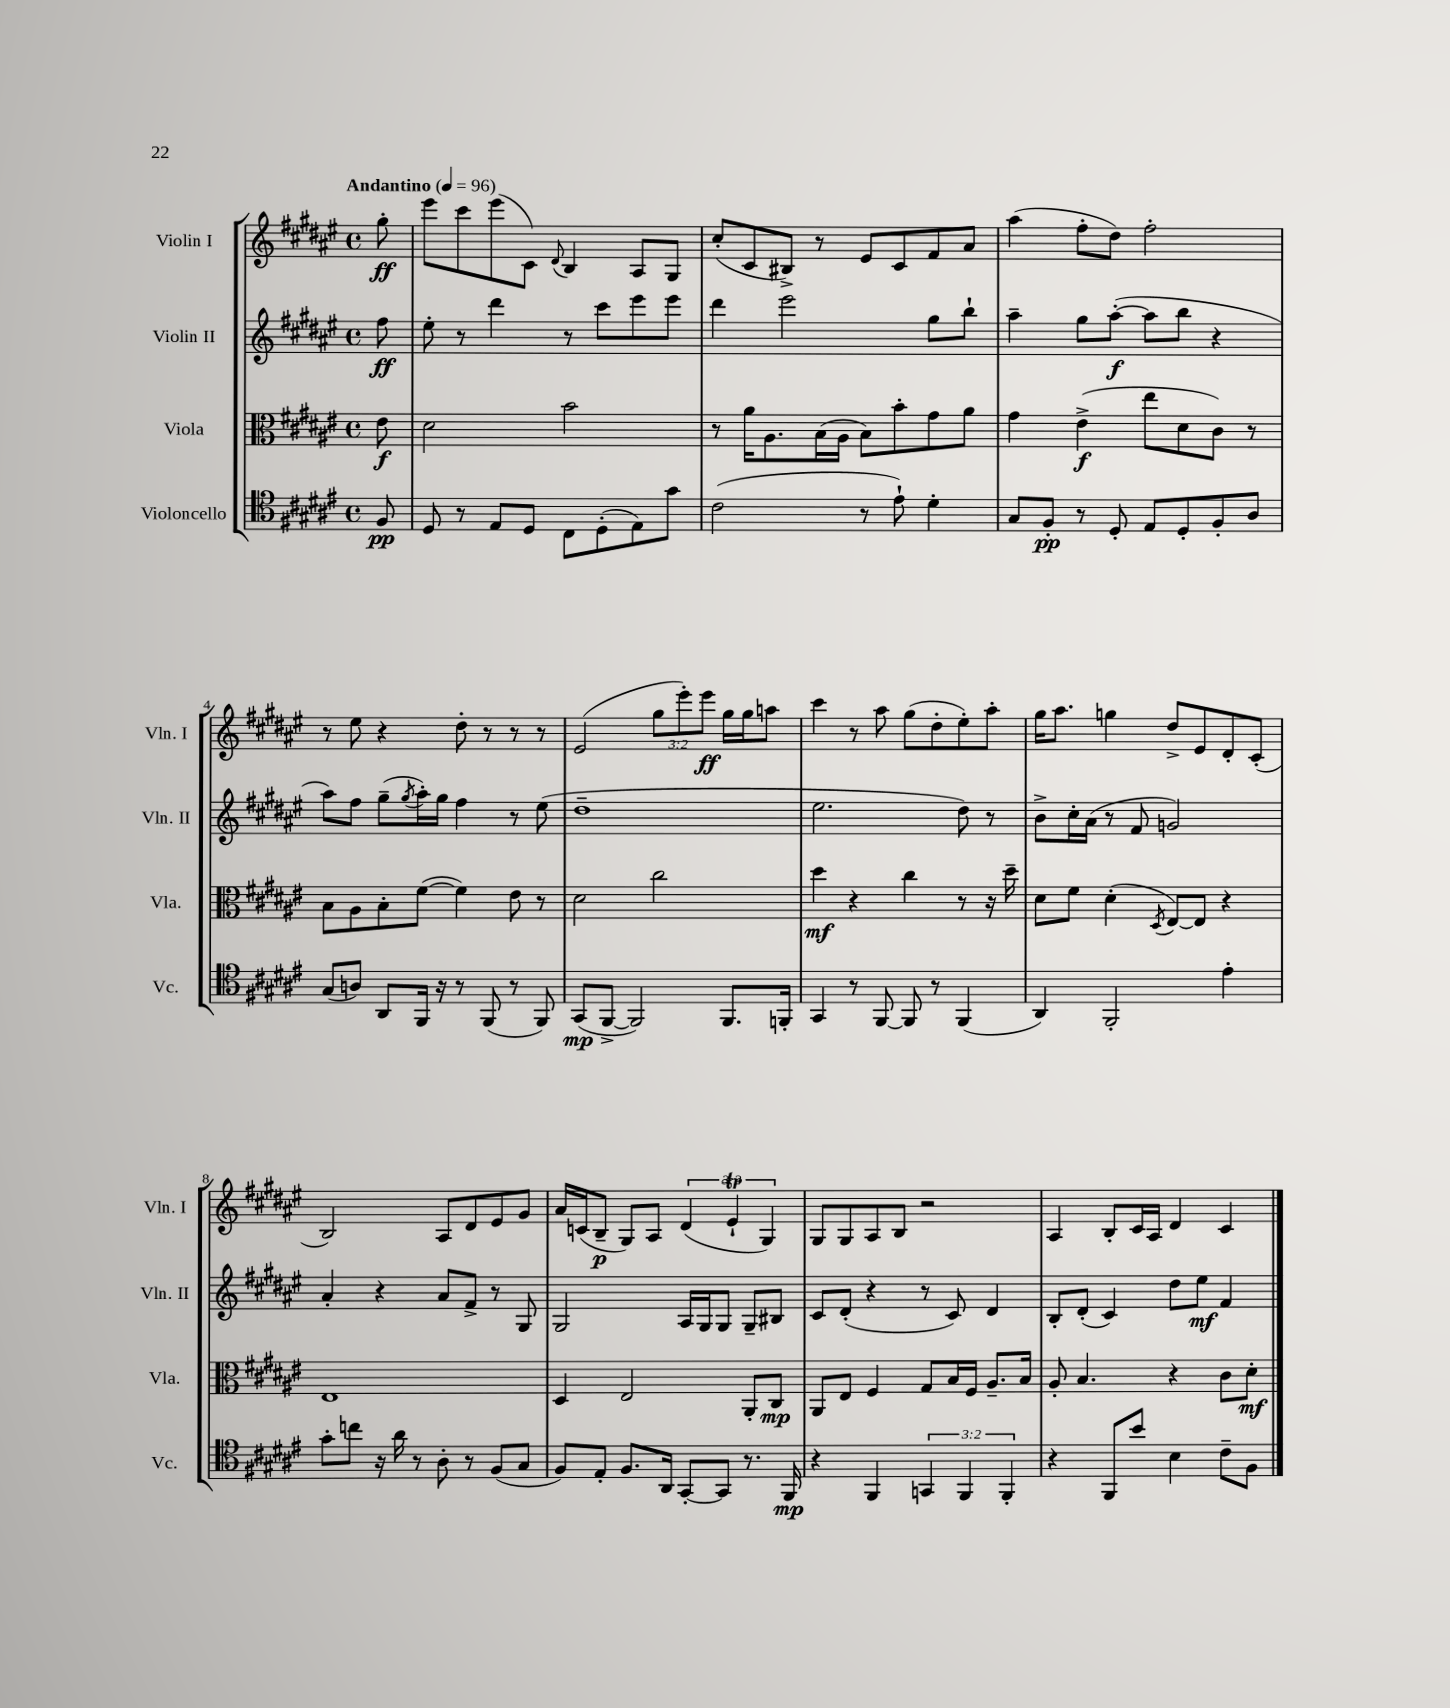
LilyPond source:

<<
\new StaffGroup <<
\new Staff = "s0" \with { instrumentName = "Violin I" shortInstrumentName = "Vln. I" } {
    \clef treble \key fis \major \defaultTimeSignature \time 4/4 \override Staff.TupletNumber.text = #tuplet-number::calc-fraction-text \partial 8 \tempo "Andantino" 4 = 96
    gis''8-.\ff |
    eis'''8 cis'''8 eis'''8( cis'8) \appoggiatura { dis'8 } b4 ais8 gis8 |
    cis''8-.( cis'8 bis8->) r8 eis'8 cis'8 fis'8 ais'8 |
    ais''4( fis''8-. dis''8) fis''2-. |
    r8 eis''8 r4 dis''8-. r8 r8 r8 |
    eis'2( \tuplet 3/2 { gis''8 eis'''8-.) eis'''8\ff } gis''16 gis''16 a''8 |
    cis'''4 r8 ais''8 gis''8( dis''8-. eis''8-.) ais''8-. |
    gis''16 ais''8. g''4 dis''8-> eis'8 dis'8-. cis'8-.( |
    b2) ais8 dis'8 eis'8 gis'8 |
    ais'16 c'16( b8--\p gis8) ais8 \tuplet 3/2 { dis'4( eis'4-!\trill gis4) } |
    gis8 gis8 ais8 b8 r2 |
    ais4 b8-. cis'16 ais16 dis'4 cis'4 \bar "|." |
}
\new Staff = "s1" \with { instrumentName = "Violin II" shortInstrumentName = "Vln. II" } {
    \clef treble \key fis \major \defaultTimeSignature \time 4/4 \partial 8
    fis''8\ff |
    eis''8-. r8 dis'''4 r8 cis'''8 eis'''8 eis'''8 |
    dis'''4 eis'''2 gis''8 b''8-! |
    ais''4-- gis''8 ais''8~-.\f( ais''8 b''8 r4 |
    ais''8) fis''8 gis''8--( \acciaccatura { gis''8 } ais''16-.) gis''16 fis''4 r8 eis''8( |
    dis''1-- |
    eis''2. dis''8) r8 |
    b'8-> cis''16-. ais'16( r8 fis'8 g'2) |
    ais'4-. r4 ais'8 fis'8-> r8 gis8 |
    gis2 ais16 gis16 gis8 gis8-- bis8 |
    cis'8 dis'8-.( r4 r8 cis'8) dis'4 |
    b8-. dis'8-.( cis'4) dis''8 eis''8\mf fis'4 \bar "|." |
}
\new Staff = "s2" \with { instrumentName = "Viola" shortInstrumentName = "Vla." } {
    \clef alto \key fis \major \defaultTimeSignature \time 4/4 \partial 8
    eis'8\f |
    dis'2 b'2 |
    r8 ais'16 ais8. b16( ais16 b8) b'8-. gis'8 ais'8 |
    gis'4 eis'4->\f( eis''8 dis'8 cis'8) r8 |
    b8 ais8 b8-. fis'8~( fis'4) eis'8 r8 |
    dis'2 cis''2 |
    dis''4\mf r4 cis''4 r8 r16 dis''16-- |
    dis'8 fis'8 dis'4-.( \acciaccatura { dis8 } eis8~) eis8 r4 |
    eis1 |
    dis4 eis2 ais,8-. cis8\mp |
    ais,8 eis8 fis4 gis8 b16 fis16 ais8.-- b16 |
    ais8-. b4. r4 cis'8 dis'8-.\mf \bar "|." |
}
\new Staff = "s3" \with { instrumentName = "Violoncello" shortInstrumentName = "Vc." } {
    \clef tenor \key fis \major \defaultTimeSignature \time 4/4 \override Staff.TupletNumber.text = #tuplet-number::calc-fraction-text \partial 8
    fis8\pp |
    dis8 r8 eis8 dis8 cis8 dis8-.( eis8) gis'8 |
    cis'2( r8 eis'8-!) dis'4-. |
    gis8 fis8-.\pp r8 dis8-. eis8 dis8-. fis8-. ais8 |
    gis8( a8) ais,8 fis,16 r16 r8 fis,8( r8 fis,8) |
    gis,8\mp( fis,8~-> fis,2) fis,8. f,16-. |
    gis,4 r8 fis,8~ fis,8 r8 fis,4( |
    ais,4) fis,2-. eis'4-. |
    gis'8-. c''8 r16 ais'16 r8 ais8-. r8 fis8( gis8 |
    fis8) eis8-. fis8. ais,16 gis,8~-. gis,8 r8. fis,16\mp |
    r4 fis,4 \tuplet 3/2 { g,4 fis,4 fis,4-. } |
    r4 fis,8 b'8 b4 cis'8-- fis8 \bar "|." |
}
>>
>>
